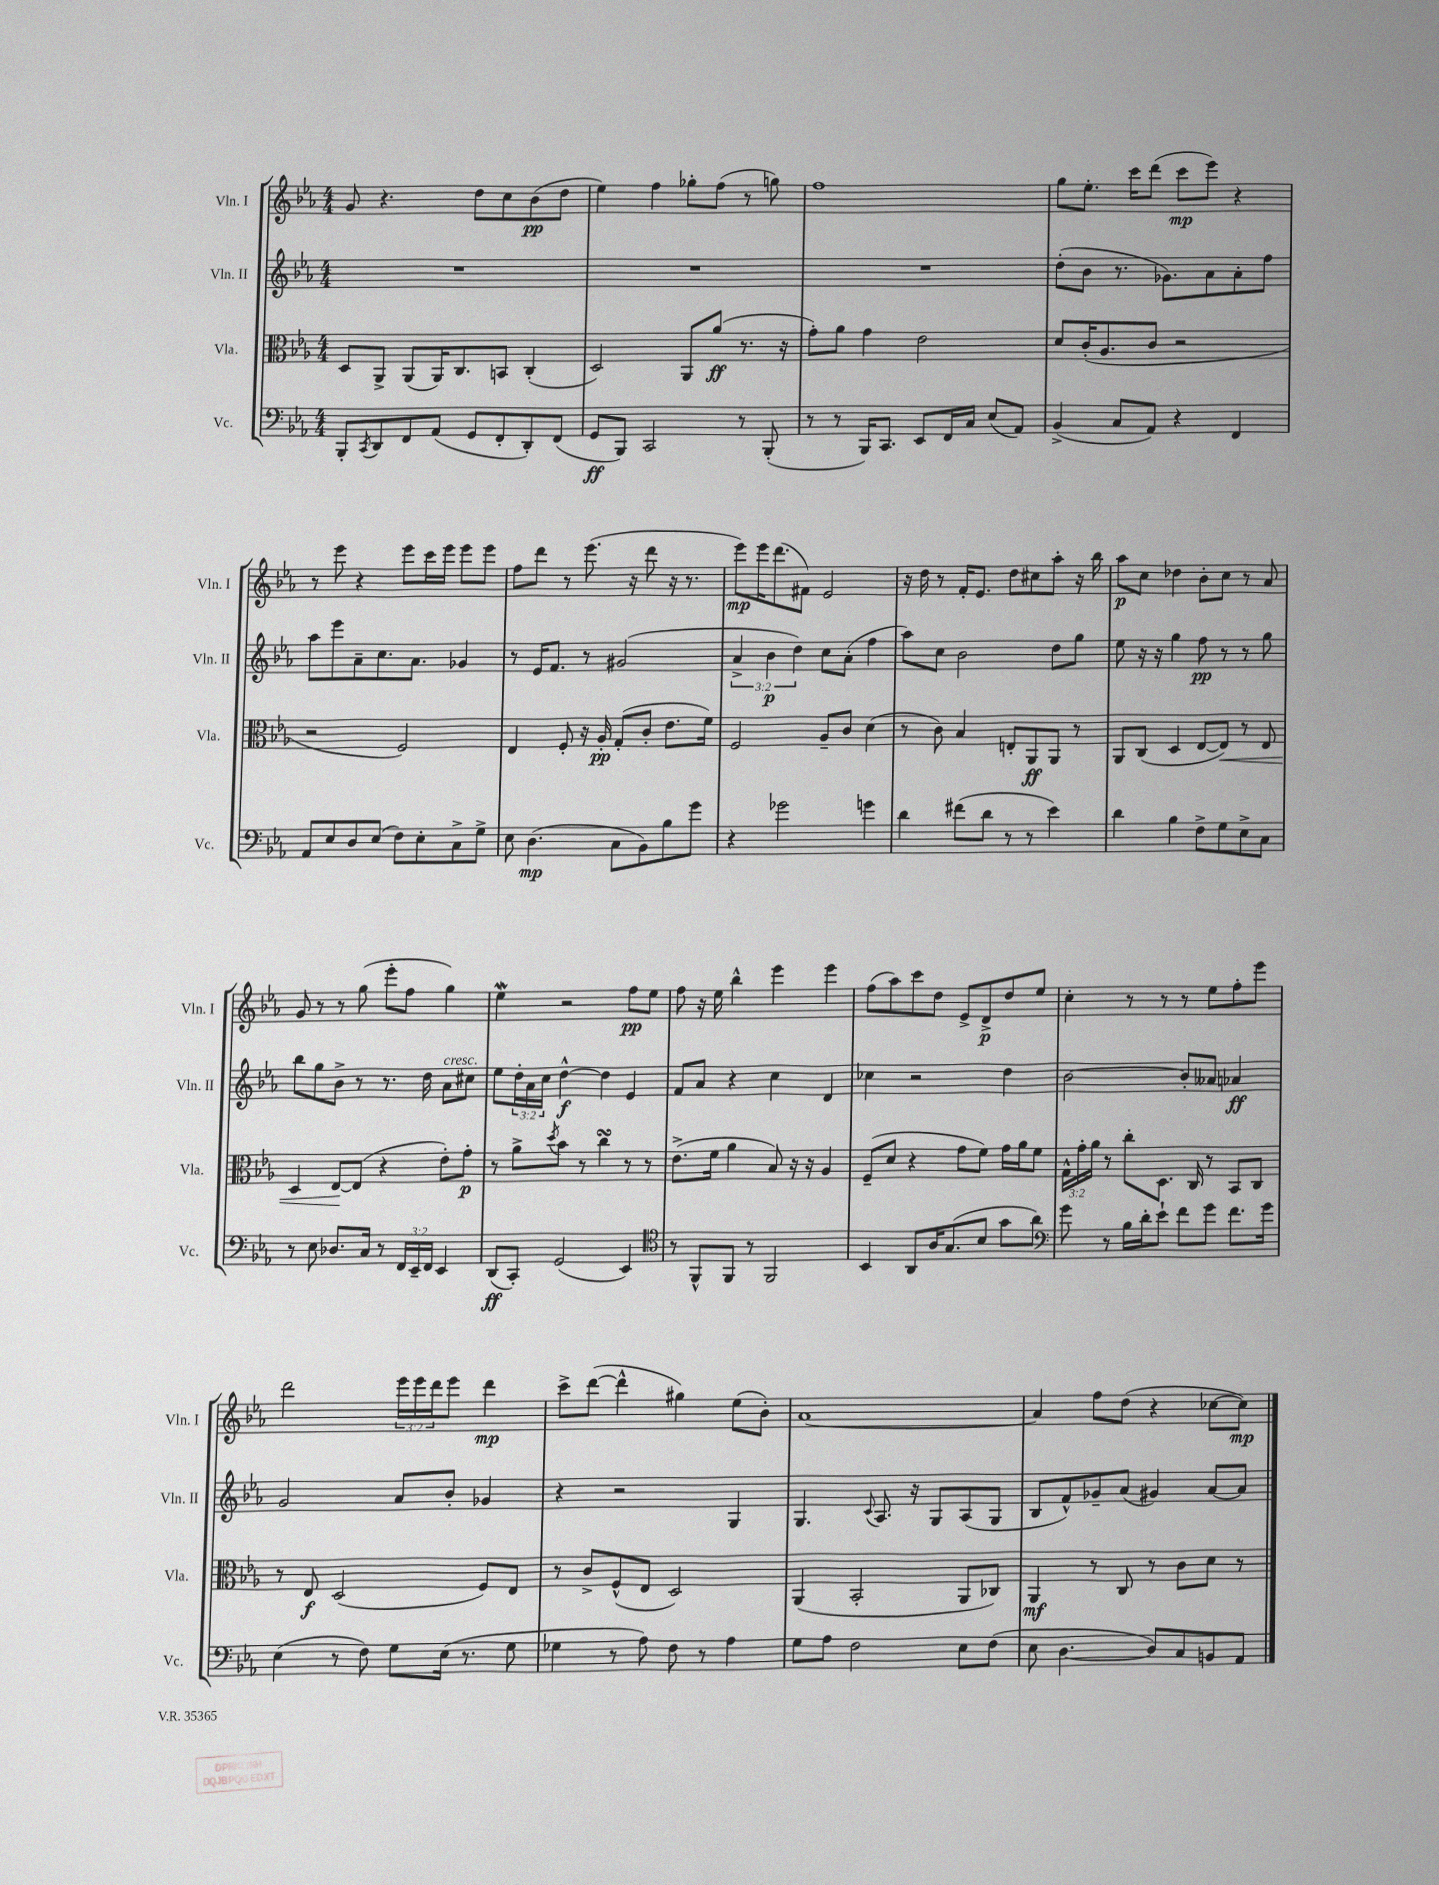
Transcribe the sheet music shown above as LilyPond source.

<<
\new StaffGroup <<
\new Staff = "s0" \with { instrumentName = "Vln. I" shortInstrumentName = "Vln. I" } {
    \clef treble \key ees \major \numericTimeSignature \time 4/4 \override Staff.TupletNumber.text = #tuplet-number::calc-fraction-text
    g'8 r4. d''8 c''8 bes'8\pp( d''8 |
    ees''4) f''4 ges''8-. f''8( r8 g''8) |
    f''1 |
    g''8 ees''8.-. c'''16 d'''8( c'''8\mp ees'''8) r4 |
    r8 ees'''8 r4 ees'''8 c'''16 ees'''16 ees'''8 ees'''8 |
    f''8 d'''8 r8 ees'''8.( r16 d'''8 r16 r8. |
    ees'''8\mp) ees'''16 d'''8.( fis'8) ees'2 |
    r16 d''16 r8 f'16-. ees'8. d''8 cis''8 aes''8-. r16 bes''16 |
    aes''8\p c''8 des''4 bes'8-. c''8 r8 aes'8 |
    g'8 r8 r8 g''8( ees'''8-. f''8 g''4) |
    ees''4\mordent r2 f''8\pp ees''8 |
    f''8 r16 ees''16 bes''4-^ ees'''4 ees'''4 |
    f''8( aes''8) c'''8 d''8 ees'8-> d'8->\p d''8 ees''8 |
    c''4-. r8 r8 r8 ees''8 f''8-. ees'''8 |
    d'''2 \tuplet 3/2 { ees'''16 ees'''16 d'''16 } ees'''8 d'''4\mp |
    c'''8-> d'''8~( d'''4-^ gis''4) ees''8( bes'8-.) |
    aes'1~ |
    aes'4 f''8 d''8( r4 ces''8~ ces''8\mp) \bar "|." |
}
\new Staff = "s1" \with { instrumentName = "Vln. II" shortInstrumentName = "Vln. II" } {
    \clef treble \key ees \major \numericTimeSignature \time 4/4 \override Staff.TupletNumber.text = #tuplet-number::calc-fraction-text
    R1 |
    R1 |
    R1 |
    d''8-.( bes'8 r8. ges'8.) aes'8 aes'8-. f''8 |
    aes''8 ees'''8 aes'8-- c''8. aes'8. ges'4 |
    r8 ees'16 f'8. r8 gis'2( |
    \tuplet 3/2 { aes'4-> bes'4\p d''4) } c''8 aes'8-.( f''4 |
    aes''8) c''8 bes'2 d''8 g''8 |
    ees''8 r16 r16 g''4 f''8\pp r8 r8 g''8 |
    bes''8 g''8 bes'8-> r8 r8. d''16 aes'8^\markup { \italic "cresc." } cis''8 |
    ees''8 \tuplet 3/2 { d''16-. aes'16 c''16 } d''4~-^\f d''4 ees'4 |
    f'8 aes'8 r4 c''4 d'4 |
    ces''4 r2 d''4 |
    bes'2~ bes'8-. aeses'8 aes'4\ff |
    g'2 aes'8 bes'8-. ges'4 |
    r4 r2 g4 |
    g4. \appoggiatura { c'8 } aes8. r16 g8 aes8( g8 |
    bes8 f'8-^) ges'8-- aes'8( gis'4) aes'8~ aes'8 \bar "|." |
}
\new Staff = "s2" \with { instrumentName = "Vla." shortInstrumentName = "Vla." } {
    \clef alto \key ees \major \numericTimeSignature \time 4/4 \override Staff.TupletNumber.text = #tuplet-number::calc-fraction-text
    d8 aes,8-> aes,8( aes,16) c8. b,8 c4-.( |
    d2) aes,8 aes'8\ff( r8. r16 |
    g'8-.) aes'8 g'4 ees'2 |
    d'8 c'16-.( aes8. c'8 r2 |
    r2 f2) |
    ees4 f8-. r16 aes16-.\pp g8-.( c'8-. ees'8. f'16) |
    f2 aes8-- c'8 d'4( |
    r8 c'8) bes4 e8-. aes,8\ff aes,8 r8 |
    aes,8 c8( d4 ees8~ ees8\<) r8 ees8 |
    d4 ees8~\! ees8( r4 ees'8-.) g'8-.\p |
    r8 aes'8-> \acciaccatura { d''8 } bes'8 r8 c''4\turn r8 r8 |
    ees'8.->( f'16 aes'4 bes8) r16 r16 aes4 |
    f8--( d'8 r4 g'8 f'8) g'16 aes'16 f'8 |
    \tuplet 3/2 { g16-^ g'16-. aes'16 } r8 c''8-. d8. c16 r8 bes,8 c8 |
    r8 ees8\f d2( f8) ees8 |
    r8 c'8-> f8-^( ees8 d2) |
    aes,4( bes,2-. aes,8 ces8) |
    aes,4\mf r8 c8 r8 c'8 d'8 r8 \bar "|." |
}
\new Staff = "s3" \with { instrumentName = "Vc." shortInstrumentName = "Vc." } {
    \clef bass \key ees \major \numericTimeSignature \time 4/4 \override Staff.TupletNumber.text = #tuplet-number::calc-fraction-text
    bes,,8-. \acciaccatura { c,8 } d,8 f,8 aes,8( g,8 f,8-. d,8-.) f,8( |
    g,8\ff bes,,8) c,2 r8 bes,,8-.( |
    r8 r8 bes,,16) c,8. ees,8 f,16 c16 ees8( aes,8) |
    bes,4->( c8 aes,8) r4 f,4 |
    aes,8 ees8 d8 ees8( f8) ees8-. c8-> g8-> |
    ees8 d4.\mp( c8 bes,8) bes8 g'8 |
    r4 ges'2 g'4 |
    d'4 fis'8( d'8 r8 r8 ees'4) |
    d'4 bes4 f8-> g8 ees8-> c8 |
    r8 ees8 des8. c16 r8 \tuplet 3/2 { f,16 ees,16-- f,16 } ees,4 |
    d,8\ff( c,8-.) g,2( ees,4) |
    \clef tenor r8 f,8-^ f,8 r8 f,2 |
    bes,4 aes,8 aes16 g8.( bes8 g'8 aes'8) |
    \clef bass g'8 r8 bes16 d'16-. ees'8-! f'8 g'8 f'8. g'16 |
    ees4( r8 f8) g8 ees16( r8. g8 |
    ges4 r8 aes8) f8 r8 aes4 |
    g8 aes8 f2 ees8 f8( |
    ees8 d4.~ d8) c8 b,8 aes,8 \bar "|." |
}
>>
>>
\layout { \context { \Score \remove "Bar_number_engraver" } }
